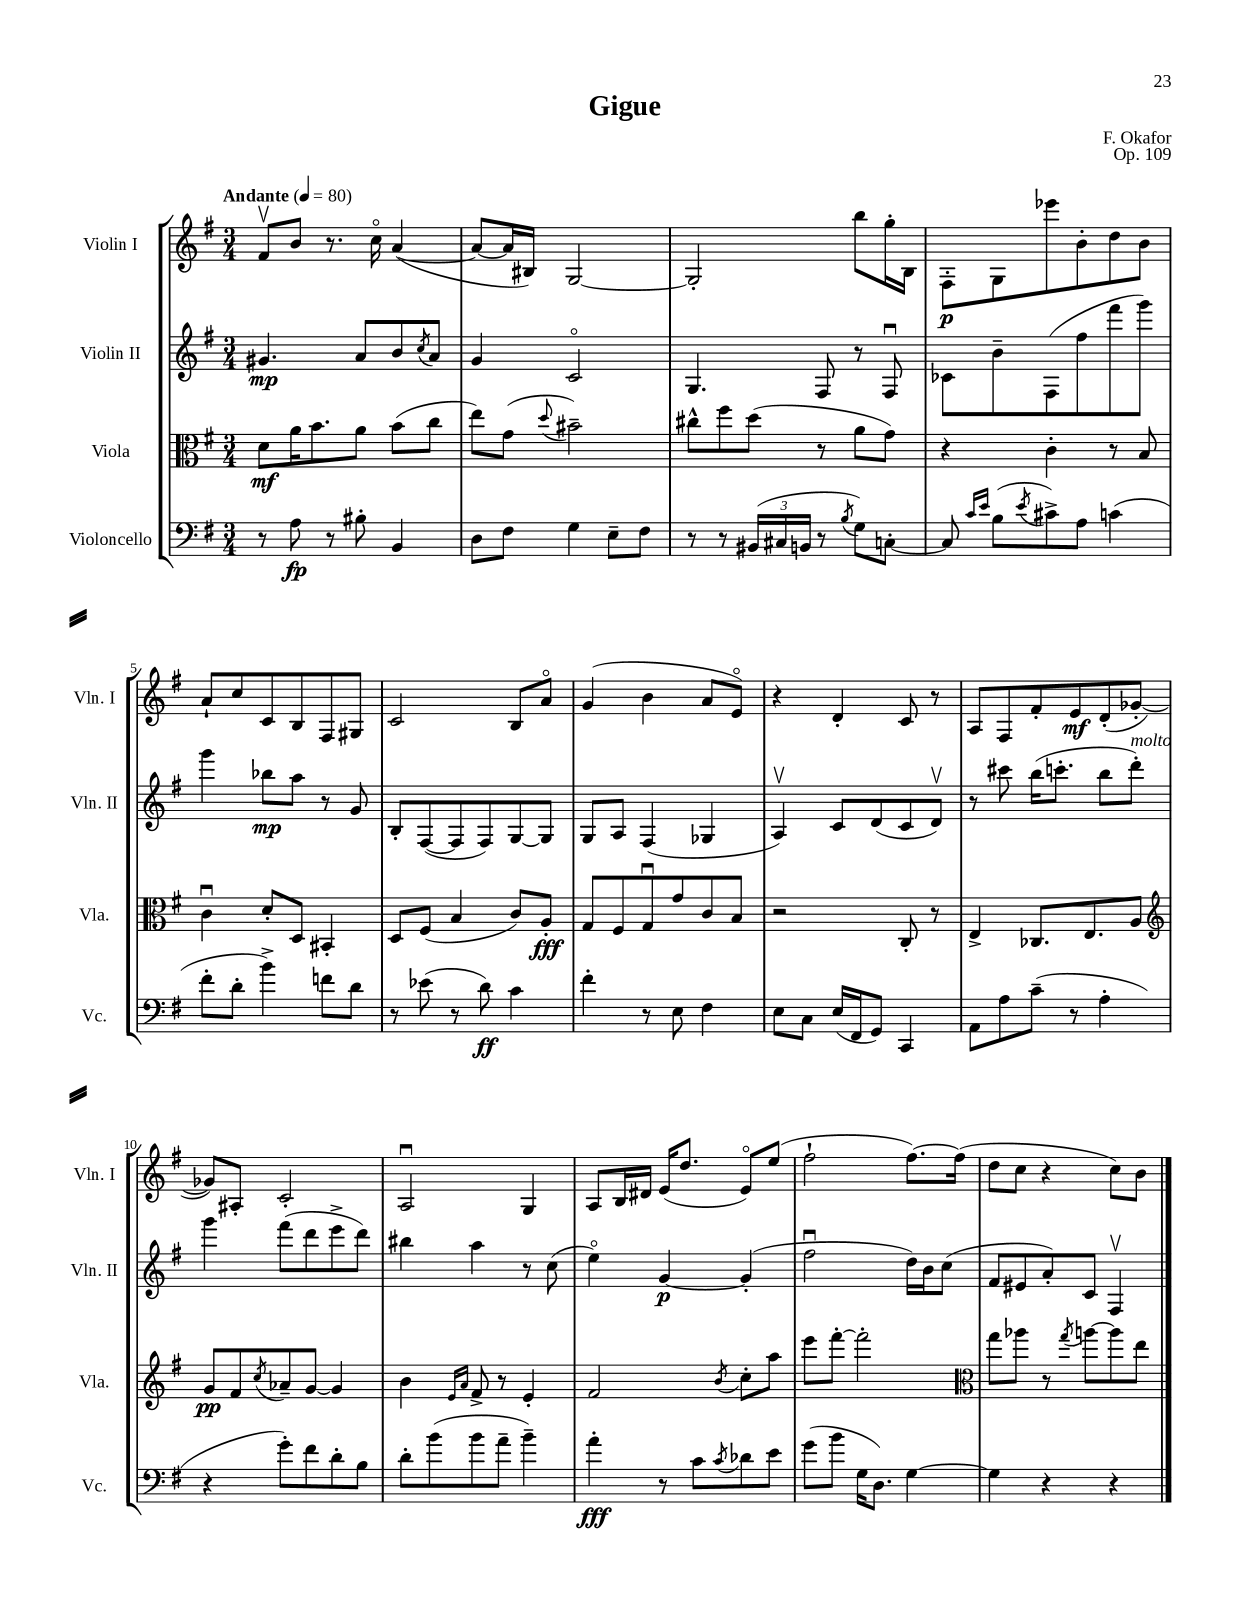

**kern	**kern	**kern	**kern
*staff4	*staff3	*staff2	*staff1
*clefF4	*clefC3	*clefG2	*clefG2
*k[f#]	*k[f#]	*k[f#]	*k[f#]
*M3/4	*M3/4	*M3/4	*M3/4
*MM80	*MM80	*MM80	*MM80
8r	8d	4.g#	8f#v
8A	16a	.	8b
.	8.b	.	.
8r	.	.	8.r
8B#'	8a	8a	.
.	.	.	16cco
4BB	(8b	8b	([4a
.	.	8qcc	.
.	8cc	8a	.
=	=	=	=
8D	8ee)	4g	8a_
8F#	(8g	.	16a]
.	.	.	16B#)
.	8qqdd	.	.
4G	2b#~)	2co	[2G
8E~	.	.	.
8F#	.	.	.
=	=	=	=
8r	8cc#^^	4.G	2G']
8r	8ff#	.	.
(24BB#	(8dd	.	.
24C#	.	.	.
24BB	.	.	.
8r	8r	8F#	.
8qB	.	.	.
8G)	8a	8r	8bb
[8C'	8g)	8F#u	16gg'
.	.	.	16B
=	=	=	=
8C]	4r	8c-	8F#'
16qqc	.	.	.
16qqe	.	.	.
(8B	.	8b~	8G
8qe	.	.	.
8c#^)	4c'	(8F#	8eee-
8A	.	8ff#	8b'
(4c	8r	8fff#	8dd
.	8B	8ggg)	8b
=	=	=	=
8f#'	4cu	4ggg	8a`
8d'	.	.	8cc
4b^)	8d'	8bb-	8c
.	8D	8aa	8B
8f	4BB#'	8r	8F#
8d	.	8g	8G#
=	=	=	=
8r	8D	8B'	2c
(8e-	(8F#	([8F#	.
8r	4B	8F#]	.
8d)	.	8F#)	.
4c	8c)	[8G	8B
.	8A'	8G]	8ao
=	=	=	=
4f#'	8G	8G	(4g
.	8F#	8A	.
8r	8Gu	(4F#	4b
8E	8g	.	.
4F#	8c	4G-	8a
.	8B	.	8eo)
=	=	=	=
8E	2r	4Av)	4r
8C	.	.	.
(16E	.	8c	4d'
16FF#	.	.	.
8GG)	.	(8d	.
4CC	8C'	8c	8c
.	8r	8dv)	8r
=	=	=	=
8AA	4E^	8r	8A
8A	.	8ccc#	8F#
(8c~	8.C-	(16bb	8f#'
.	.	8.ccc'	.
8r	.	.	8e
.	8.E	.	.
4A'	.	8bb	(8d'
.	8A	8ddd')	[8g-'
=	=	=	=
*	*clefG2	*	*
4r	8g	4ggg	8g-])
.	8f#	.	8A#'
.	8qcc	.	.
8g')	8a-~	(8fff#	2c'
8f#	[8g	8ddd	.
8d'	4g]	8eee^	.
8B	.	8ddd)	.
=	=	=	=
8d'	4b	4bb#	2Au
(8b	.	.	.
.	16qqe	.	.
.	16qqa	.	.
8b	8f#^	4aa	.
8a~	8r	.	.
4b~)	4e'	8r	4G
.	.	(8cc	.
=	=	=	=
4a'	2f#	4eeo)	8A
.	.	.	16B
.	.	.	16d#
8r	.	[4g	(16e
.	.	.	8.dd
8c	.	.	.
8qc	8qb	.	.
8d-	8cc'	(4g']	8eo)
8e	8aa	.	(8ee
=	=	=	=
(8g	8eee	2ff#u	2ff#`
8b	[8fff#'	.	.
16G	2fff#']	.	.
8.D)	.	.	.
[4G	.	16dd)	[8.ff#)
.	.	16b	.
.	.	(8cc	.
.	.	.	(16ff#]
=	=	=	=
*	*clefC3	*	*
4G]	8gg	8f#	8dd
.	8aa-	8e#	8cc
4r	8r	8a')	4r
.	8qgg	.	.
.	[8aa	8c	.
4r	8aa]	4F#v	8cc)
.	8ee	.	8b
==	==	==	==
*-	*-	*-	*-
